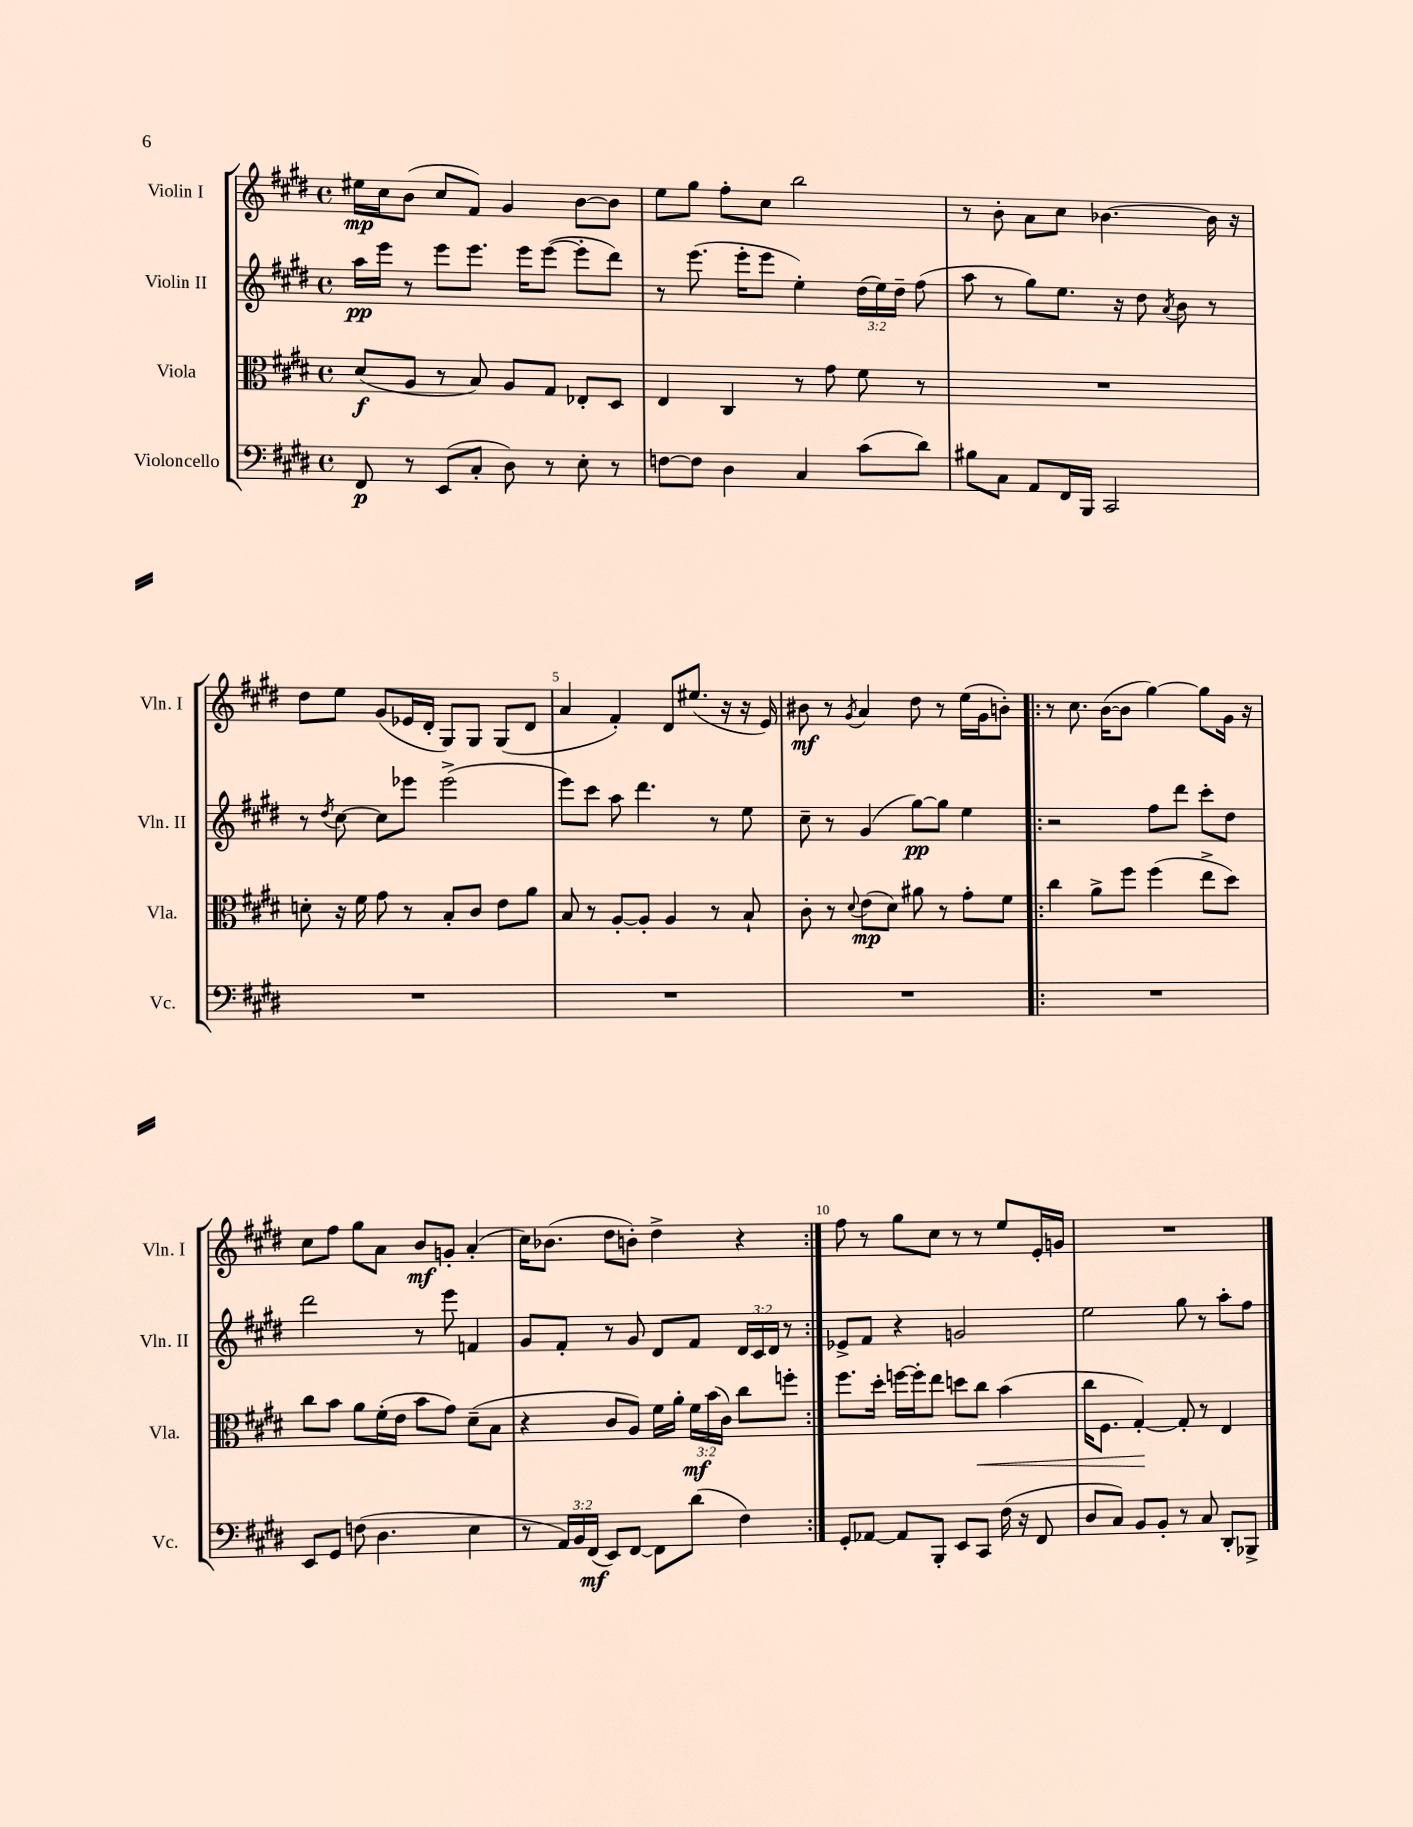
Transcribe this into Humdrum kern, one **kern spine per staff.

**kern	**dynam	**kern	**dynam	**kern	**dynam	**kern	**dynam
*part4	*part4	*part3	*part3	*part2	*part2	*part1	*part1
*staff4	*staff4	*staff3	*staff3	*staff2	*staff2	*staff1	*staff1
*I"Violoncello	*	*I"Viola	*	*I"Violin II	*	*I"Violin I	*
*I'Vc.	*	*I'Vla.	*	*I'Vln. II	*	*I'Vln. I	*
*clefF4	*	*clefC3	*	*clefG2	*	*clefG2	*
*k[f#c#g#d#]	*	*k[f#c#g#d#]	*	*k[f#c#g#d#]	*	*k[f#c#g#d#]	*
*M4/4	*	*M4/4	*	*M4/4	*	*M4/4	*
*met(c)	*	*met(c)	*	*met(c)	*	*met(c)	*
=1	=1	=1	=1	=1	=1	=1	=1
8FF#/	p	(8d#/L	f	16aa\LL	pp	16ee#X\LL	mp
.	.	.	.	16eee\JJ	.	16cc#\J	.
8r	.	8A/J	.	8r	.	(8b\J	.
(8EE/L	.	8r	.	8eee\L	.	8cc#/L	.
8C#'/J	.	8B/)	.	8.eee\J	.	8f#/J)	.
8D#\)	.	8A/L	.	.	.	4g#/	.
.	.	.	.	16eee\KL	.	.	.
8r	.	8G#/J	.	([8eee\J	.	.	.
8E'\	.	8E-X'/L	.	8eee'\L]	.	[8b\L	.
8r	.	8D#/J	.	8ddd#\J)	.	8b\J]	.
=2	=2	=2	=2	=2	=2	=2	=2
[8Fn\L	.	4E/	.	8r	.	8ee\L	.
8F\J]	.	.	.	(8.eee\	.	8gg#\J	.
4D#\	.	4C#/	.	.	.	8ff#'\L	.
.	.	.	.	16eee'\KL	.	.	.
.	.	.	.	8eee\J	.	8cc#\J	.
4C#/	.	8r	.	4ee'\)	.	2bb\	.
.	.	8g#\	.	.	.	.	.
(8c#\L	.	8f#\	.	(24dd#\LL	.	.	.
.	.	.	.	24ee\)	.	.	.
.	.	.	.	24dd#~\JJ	.	.	.
8d#\J)	.	8r	.	(8ff#\	.	.	.
=3	=3	=3	=3	=3	=3	=3	=3
8B#X\L	.	1r	.	8aa\	.	8r	.
8C#\J	.	.	.	8r	.	8b'\	.
8AA/L	.	.	.	8gg#\L)	.	8a\L	.
16FF#/L	.	.	.	8.ee\J	.	8cc#\J	.
16BBB/JJ	.	.	.	.	.	.	.
2CC#/	.	.	.	.	.	[4.b-X\	.
.	.	.	.	16r	.	.	.
.	.	.	.	8dd#\	.	.	.
.	.	.	.	8qa/	.	.	.
.	.	.	.	8b\	.	.	.
.	.	.	.	8r	.	16b-\]	.
.	.	.	.	.	.	16r	.
!!LO:LB:g=z
=4	=4	=4	=4	=4	=4	=4	=4
1r	.	8dn'\	.	8r	.	8dd#\L	.
.	.	.	.	8qdd#/	.	.	.
.	.	16r	.	[8cc#\	.	8ee\J	.
.	.	16f#\	.	.	.	.	.
.	.	8g#\	.	8cc#\L]	.	(8g#/L	.
.	.	8r	.	8eee-X\J	.	16e-X/L	.
.	.	.	.	.	.	16d#'/JJ	.
.	.	8B'/L	.	(2eee-^\	.	8G#/L)	.
.	.	8c#/J	.	.	.	8G#/J	.
.	.	8e\L	.	.	.	(8G#/L	.
.	.	8a\J	.	.	.	8d#/J	.
=5	=5	=5	=5	=5	=5	=5	=5
1r	.	8B/	.	8eee\L)	.	4a/	.
.	.	8r	.	8ccc#\J	.	.	.
.	.	[8A'/L	.	8aa\	.	4f#'/)	.
.	.	8A'/J]	.	4.ddd#\	.	.	.
.	.	4A/	.	.	.	8d#/L	.
.	.	.	.	.	.	(8.ee#X/J	.
.	.	8r	.	8r	.	.	.
.	.	.	.	.	.	16r	.
.	.	8B`/	.	8ee\	.	16r	.
.	.	.	.	.	.	16e/)	.
=6	=6	=6	=6	=6	=6	=6	=6
1r	.	8c#'\	.	8cc#~\	.	8b#X\	mf
.	.	8r	.	8r	.	8r	.
.	.	8qqd#/	.	.	.	8qg#/	.
.	.	(8e\L	mp	(4g#/	.	4a/	.
.	.	8d#\J)	.	.	.	.	.
.	.	8a#X\	.	[8gg#\L)	pp	8dd#\	.
.	.	8r	.	8gg#\J]	.	8r	.
.	.	8g#'\L	.	4ee\	.	(16ee\LL	.
.	.	.	.	.	.	16g#\J	.
.	.	8f#\J	.	.	.	8bn'\J)	.
=7!|:	=7!|:	=7!|:	=7!|:	=7!|:	=7!|:	=7!|:	=7!|:
1r	.	4cc#\	.	2r	.	8r	.
.	.	.	.	.	.	8.cc#\	.
.	.	8a^\L	.	.	.	.	.
.	.	.	.	.	.	([16b\KL	.
.	.	8ff#\J	.	.	.	8b\J]	.
.	.	(4ff#\	.	8ff#\L	.	[4gg#\)	.
.	.	.	.	8ddd#\J	.	.	.
.	.	8ee^\L	.	8ccc#'\L	.	8gg#\L]	.
.	.	8dd#\J)	.	8dd#\J	.	16g#\Jk	.
.	.	.	.	.	.	16r	.
!!LO:LB:g=z
=8	=8	=8	=8	=8	=8	=8	=8
8EE/L	.	8cc#\L	.	2ddd#\	.	8cc#\L	.
8GG#/J	.	8b\J	.	.	.	8ff#\J	.
(8Fn\	.	8a\L	.	.	.	8gg#\L	.
4.D#\	.	(16f#'\L	.	.	.	8a\J	.
.	.	16e\JJ	.	.	.	.	.
.	.	8b\L	.	8r	.	8b/L	mf
.	.	8g#\J)	.	8eee\	.	8gn'/J	.
4E\	.	(8d#~\L	.	4fn/	.	(4a'/	.
.	.	8B\J	.	.	.	.	.
=9	=9	=9	=9	=9	=9	=9	=9
8r	.	4r	.	8g#/L	.	16cc#\KL)	.
.	.	.	.	.	.	(8.b-X\J	.
24AA/LL)	.	.	.	8f#'/J	.	.	.
24BB/	.	.	.	.	.	.	.
(24FF#/JJ	mf	.	.	.	.	.	.
8EE/L)	.	8c#/L	.	8r	.	8dd#\L	.
[8FF#/J	.	8A/J)	.	8g#/	.	8bn'\J)	.
8FF#\L]	.	16f#\LL	.	8d#/L	.	4dd#^\	.
.	.	16a'\JJ	.	.	.	.	.
(8d#\J	.	24f#\LL	mf	8f#/J	.	.	.
.	.	(24b\	.	.	.	.	.
.	.	24c#\JJ)	.	.	.	.	.
4F#\)	.	8cc#\L	.	24d#/LL	.	4r	.
.	.	.	.	24c#/	.	.	.
.	.	.	.	24d#/JJ	.	.	.
.	.	8ffn'\J	.	8r	.	.	.
=10:|!	=10:|!	=10:|!	=10:|!	=10:|!	=10:|!	=10:|!	=10:|!
8GG#'/L	.	8.ff#\L	.	8e-X^/L	.	8ff#\	.
[8AA-X/J	.	.	.	8f#/J	.	8r	.
.	.	16dd#'\Jk	.	.	.	.	.
8AA-/L]	.	[16ffn\LL	.	4r	.	8gg#\L	.
.	.	16ff'\J]	.	.	.	.	.
8BBB'/J	.	8ee\J	.	.	.	8cc#\J	.
8EE/L	.	8ddn\L	.	2gn/	.	8r	.
!	!	!	!LO:HP:b	!	!	!	!
8CC#/J	.	8cc#\J	<	.	.	8r	.
(16F#\	.	(4b\	.	.	.	8ee/L	.
16r	.	.	.	.	.	.	.
8FF#/	.	.	.	.	.	16e'/L	.
.	.	.	.	.	.	16gn/JJ	.
=11	=11	=11	=11	=11	=11	=11	=11
8D#/L	.	16cc#\KL	.	2ee\	.	1r	.
.	.	8.F#\J	.	.	.	.	.
8C#/J)	.	.	.	.	.	.	.
8BB/L	.	[4G#'/)	.	.	.	.	.
8BB'/J	.	.	.	.	.	.	.
8r	.	8G#'/]	[	8gg#\	.	.	.
8C#/	.	8r	.	8r	.	.	.
8DD#'/L	.	4E/	.	8aa'\L	.	.	.
8BBB-X^/J	.	.	.	8ff#\J	.	.	.
==	==	==	==	==	==	==	==
*-	*-	*-	*-	*-	*-	*-	*-
